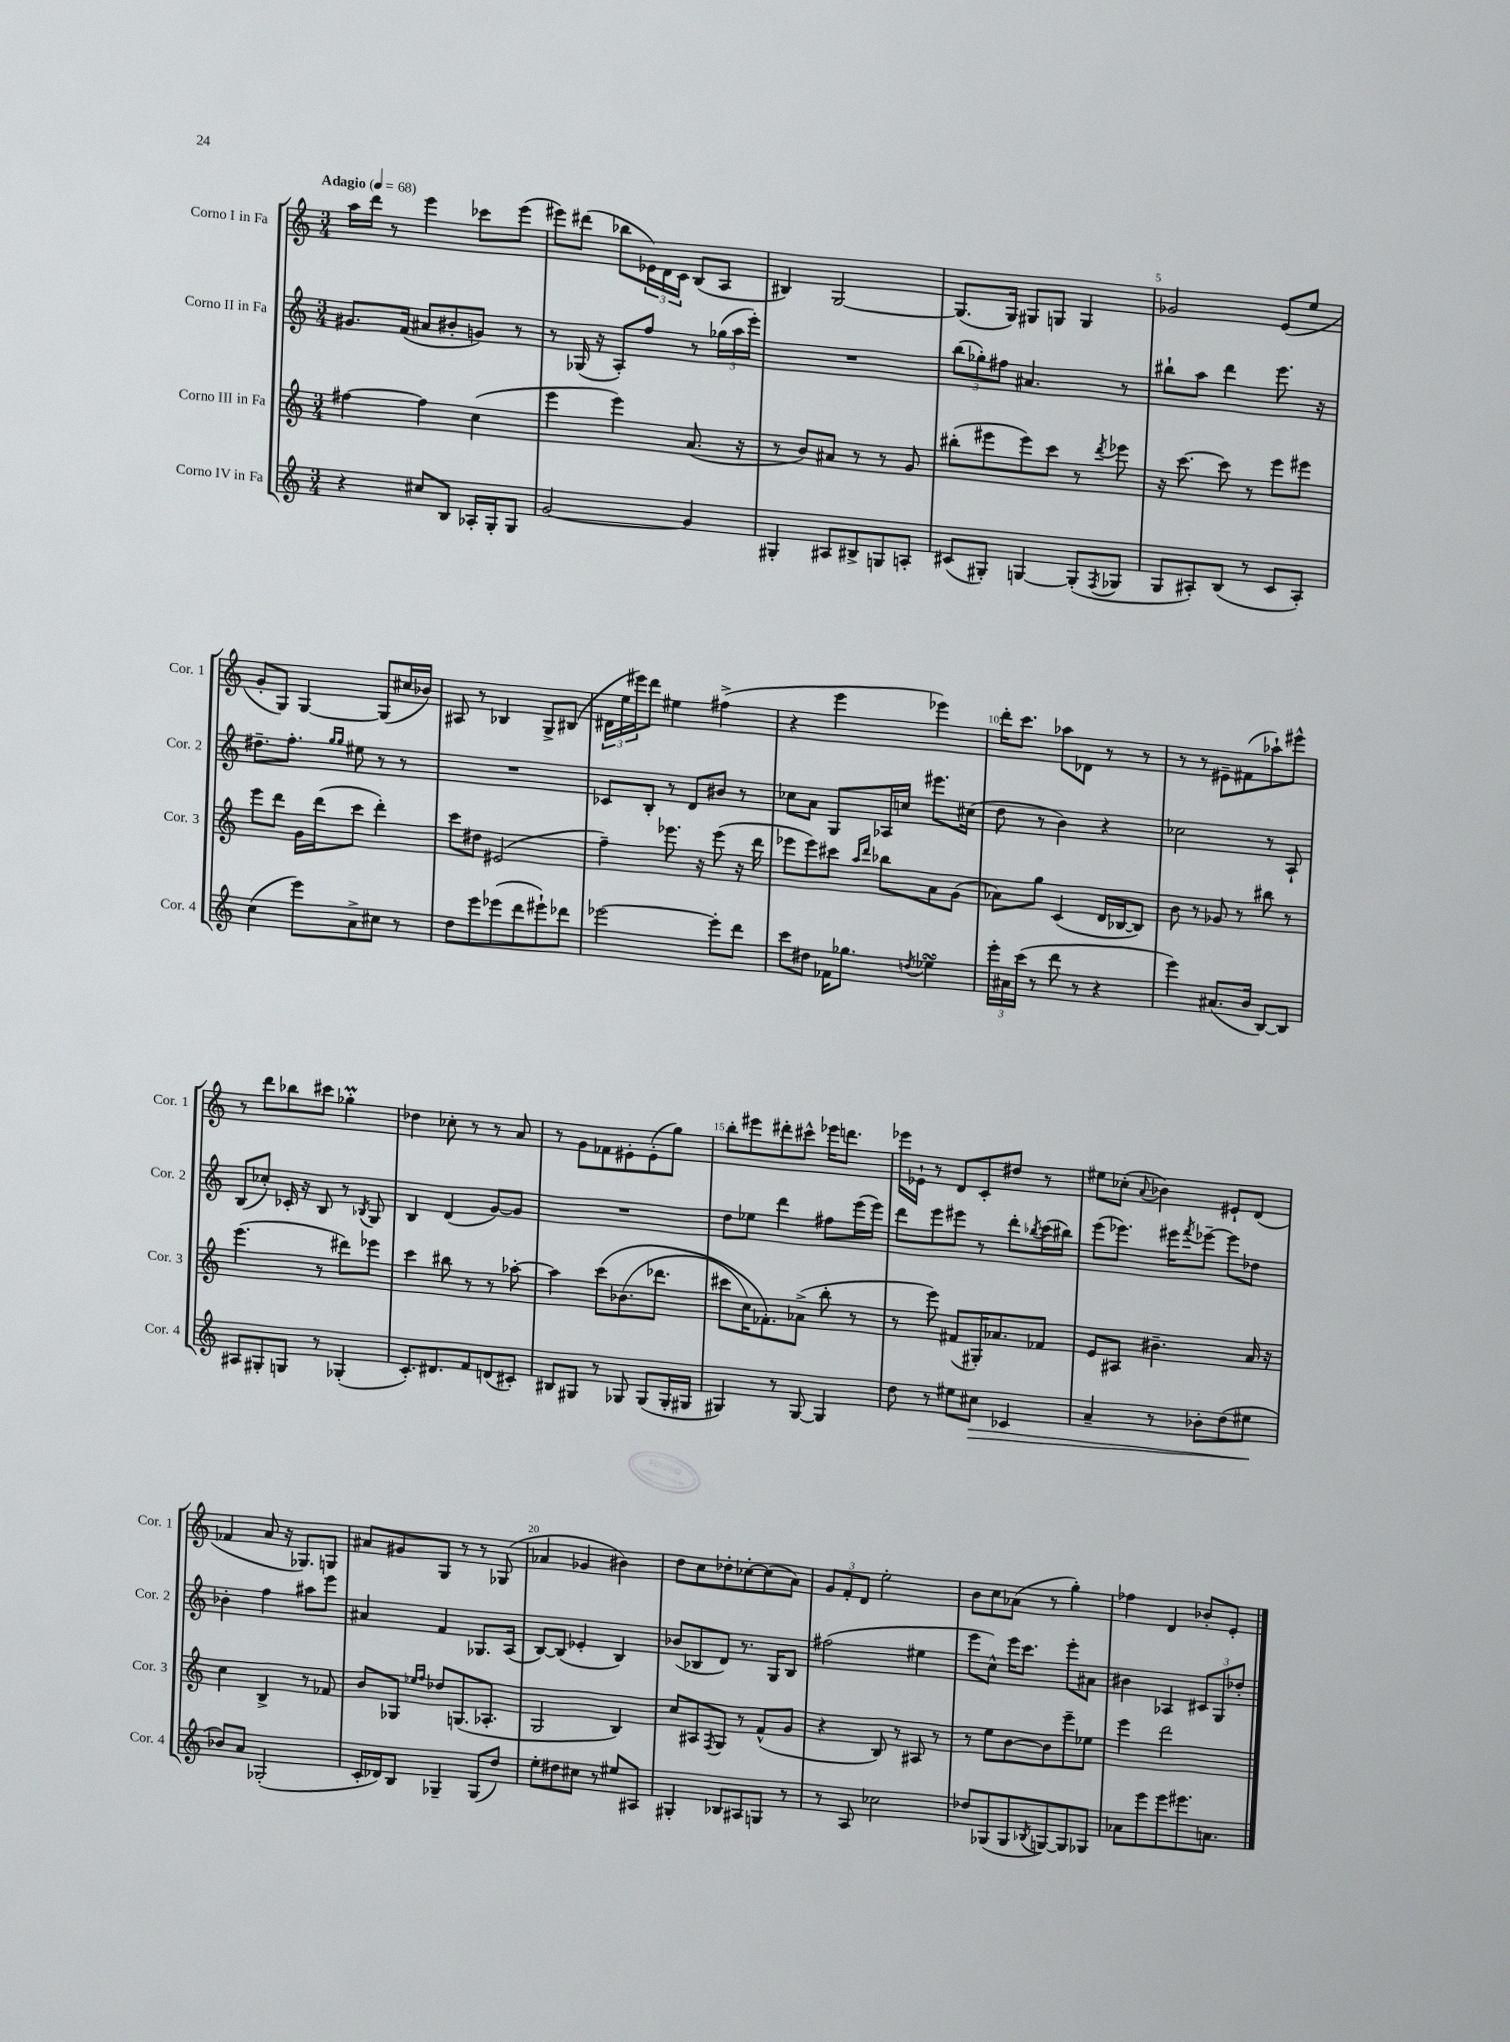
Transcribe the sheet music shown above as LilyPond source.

<<
\new StaffGroup <<
\new Staff = "s0" \with { instrumentName = "Corno I in Fa" shortInstrumentName = "Cor. 1" } {
    \clef treble \key c \major \numericTimeSignature \time 3/4 \tempo "Adagio" 4 = 68
    a''16 d'''16 r8 e'''4 ces'''8 e'''8( |
    eis'''8) dis'''8( bes''8 \tuplet 3/2 { ees'16) d'16 c'16 } b8( a8 |
    bis4) g2~ |
    g8.( g16) gis8 g8 g4 |
    ges'2 e'8( e''8 |
    g'8-. g8) g4~ g8( cis''16 bes'16) |
    ais8 r8 bes4 g8-> bis8( |
    \tuplet 3/2 { dis'16 e''16 eis'''16) } d'''8 eis''4 fis''4->( |
    r4 e'''4 ees'''4) |
    d'''16-. c'''8. aes''8 des'8 r8 r8 |
    r8 r8 eis'8-- fis'8( aes''8-!) eis'''8-^ |
    r8 d'''8 bes''8 cis'''8 ges''4-.\prall |
    des''4 ces''8-. r8 r8 a'8 |
    r8 g'8 fes'8 eis'8-. eis'8-.( g''8) |
    b''8-. eis'''8 dis'''8-. cis'''8-^ ees'''16 d'''8. |
    ees'''16 ees'16-! r8 d'8 c'8-. dis''8 r8 |
    eis''8 ces''8-.( \appoggiatura { a'8 } bes'4) eis'8-! d'8( |
    fes'4 a'8 r16 ges8.) g8 |
    ais'8 gis'8 g8 r8 r8 ges8( |
    aes'4 ges'4 bis'4) |
    d''8 c''8 des''8-. ces''8~-. ces''8( a'8) |
    \tuplet 3/2 { g'8 f'8-. d'8 } e''2-. |
    b'8 c''8 aes'8( r8 g''4-.) |
    fes''4 d'4 bes'8-. e'8-. \bar "|." |
}
\new Staff = "s1" \with { instrumentName = "Corno II in Fa" shortInstrumentName = "Cor. 2" } {
    \clef treble \key c \major \numericTimeSignature \time 3/4
    gis'8. f'16( ais'8 bis'8-. g'8) r8 |
    r8 ges16( r16 a8-.) f''8 r8 \tuplet 3/2 { ges''16( a''16 e'''16-.) } |
    R2. |
    \tuplet 3/2 { b''8( ges''8-.) fis''8 } ais'4. r8 |
    bis''8-! a''8 d'''4 e'''8. r16 |
    dis''8.-- f''8.-. \grace { g''16 g''16 } eis''8 r8 r8 |
    R2. |
    ces'8 b8-. r8 d'8 bis'8 r8 |
    ces''8 a'8 g8 aes16 c''16 eis'''8. cis''16( |
    d''8 r8 b'4) r4 |
    ces''2 r8 a8-! |
    b8( ces''8-.) ces'16-. r16 b8 r8 \acciaccatura { bes8 } g8 |
    b4 d'4( g'8~) g'8 |
    R2. |
    d''8 ees''8 d'''4 fis''8 e'''16( e'''16) |
    d'''8 e'''8 eis'''8 r8 d'''8-. \acciaccatura { bes''8 } c'''16( bis''16) |
    e'''8( ees'''8.) eis'''16 \acciaccatura { f'''8 } ees'''8~-- ees'''8 des''8 |
    bes'4-. f''4 ais''8 e'''8 |
    ais'4 f'4 ges8. a16( |
    b8~) b8( ees'4-. b4) |
    bes'8( bes8 d'8) r8. g16 bes8 |
    fis''2( eis''4 |
    e'''8 c''8-^) e'''16 c'''8. e'''8-. ais'8 |
    bis'4 aes4 \tuplet 3/2 { cis'8 g8 des''8-. } \bar "|." |
}
\new Staff = "s2" \with { instrumentName = "Corno III in Fa" shortInstrumentName = "Cor. 3" } {
    \clef treble \key c \major \numericTimeSignature \time 3/4
    fis''4~ fis''4 c''4( |
    e'''4 e'''4) a'8.( r16 |
    r8 b'8) ais'8 r8 r8 g'8 |
    bis''8-.( eis'''8 eis'''8) c'''8 r8 \acciaccatura { d'''8 } ees'''8 |
    r16 c'''8.~ c'''8 r8 e'''8 eis'''8 |
    e'''8 d'''8 g'16 d'''16( c'''8 d'''4-.) |
    c'''8 dis''8 eis'2( |
    f''4--) ees'''8. r16 ees'''8( r16 d'''16 |
    ees'''8 ees'''8) cis'''8 \grace { a''16 d'''16 } bes''8 a'8 g'8( |
    aes'8) g''8 c'4( d'16 bes16~ bes8) |
    b'8 r8 ges'8 r8 bis''8 r8 |
    e'''4.( r8 dis'''8) ees'''8 |
    c'''4 bis''8 r8 r8 aes''8~-. |
    aes''4 c'''8\( bes'8.( des'''8. |
    cis'''8 c''16) fes'8.-.\) aes'8->( b''8-. r8 |
    r8 e'''8) fis'8( gis16-.) aes'8. fes'8 |
    e'8 ais8 bis'4.-- a'16 r16 |
    c''4 b4-> r8 fes'8 |
    b'8 ges8 \grace { ees''16 f''16 } des''8 g8.( aes8.-. |
    g2 b4) |
    c''8 ais8 \acciaccatura { f8 } g8 r8 f'8-^( g'8 |
    r4 b8) r8 ais8 r8 |
    r8 e''8 b'8~ b'8 e'''8-- ees''8 |
    e'''4 d'''2 \bar "|." |
}
\new Staff = "s3" \with { instrumentName = "Corno IV in Fa" shortInstrumentName = "Cor. 4" } {
    \clef treble \key c \major \numericTimeSignature \time 3/4
    r4 cis''8 b8 aes16-. g16-. g8 |
    g'2~ g'4 |
    gis4-. ais8 bis8-> g8 a8-. |
    cis'8( gis8-.) g4~ g8-.( \acciaccatura { f8 } ges8 |
    g8 ais8-.) b8( r8 c'8 ais8-.) |
    c''4( e'''8) a'8-> cis''8 r8 |
    d''8 e'''8 ees'''8( d'''8 eis'''8-!) des'''8 |
    ees'''2~ ees'''8-. d'''8 |
    c'''8 dis''8 fes'16 ges''8. \acciaccatura { d''8 } ees''4\turn |
    \tuplet 3/2 { e'''16-. ais'16 c'''16( } r8 d'''8 r8 r4 |
    e'''4) ais'8.( b'16 b8~) b8 |
    ais8 gis8-. g8 r8 ges4-.( |
    c'8.-.) dis'8. f'8 d'8( cis'8-.) |
    bis8 gis8 r8 ges8 ges8( ges16-. gis16 |
    gis4) r8 gis8~ gis4 |
    d''8 r8 eis''8 cis''8\> ces'4 |
    a'4-- r8 bes'8-. d''8( eis''8\! |
    bes'8) a'8 ges2-.( |
    c'16-. des'16) b8 ges4-- ges8( d''8) |
    e''8-. dis''8 cis''8 r8 eis''8 ais8 |
    gis4-. bes8 ais8 g8 r8 |
    r8 a8 ces''2 |
    des''8 ges8( ges8 \acciaccatura { bes8 } g8~) g8 ges8 |
    aes'8 e'''8 e'''8 eis'''8. a'8. \bar "|." |
}
>>
>>
\layout { \context { \Score \override BarNumber.break-visibility = ##(#f #t #t) barNumberVisibility = #(every-nth-bar-number-visible 5) } }
